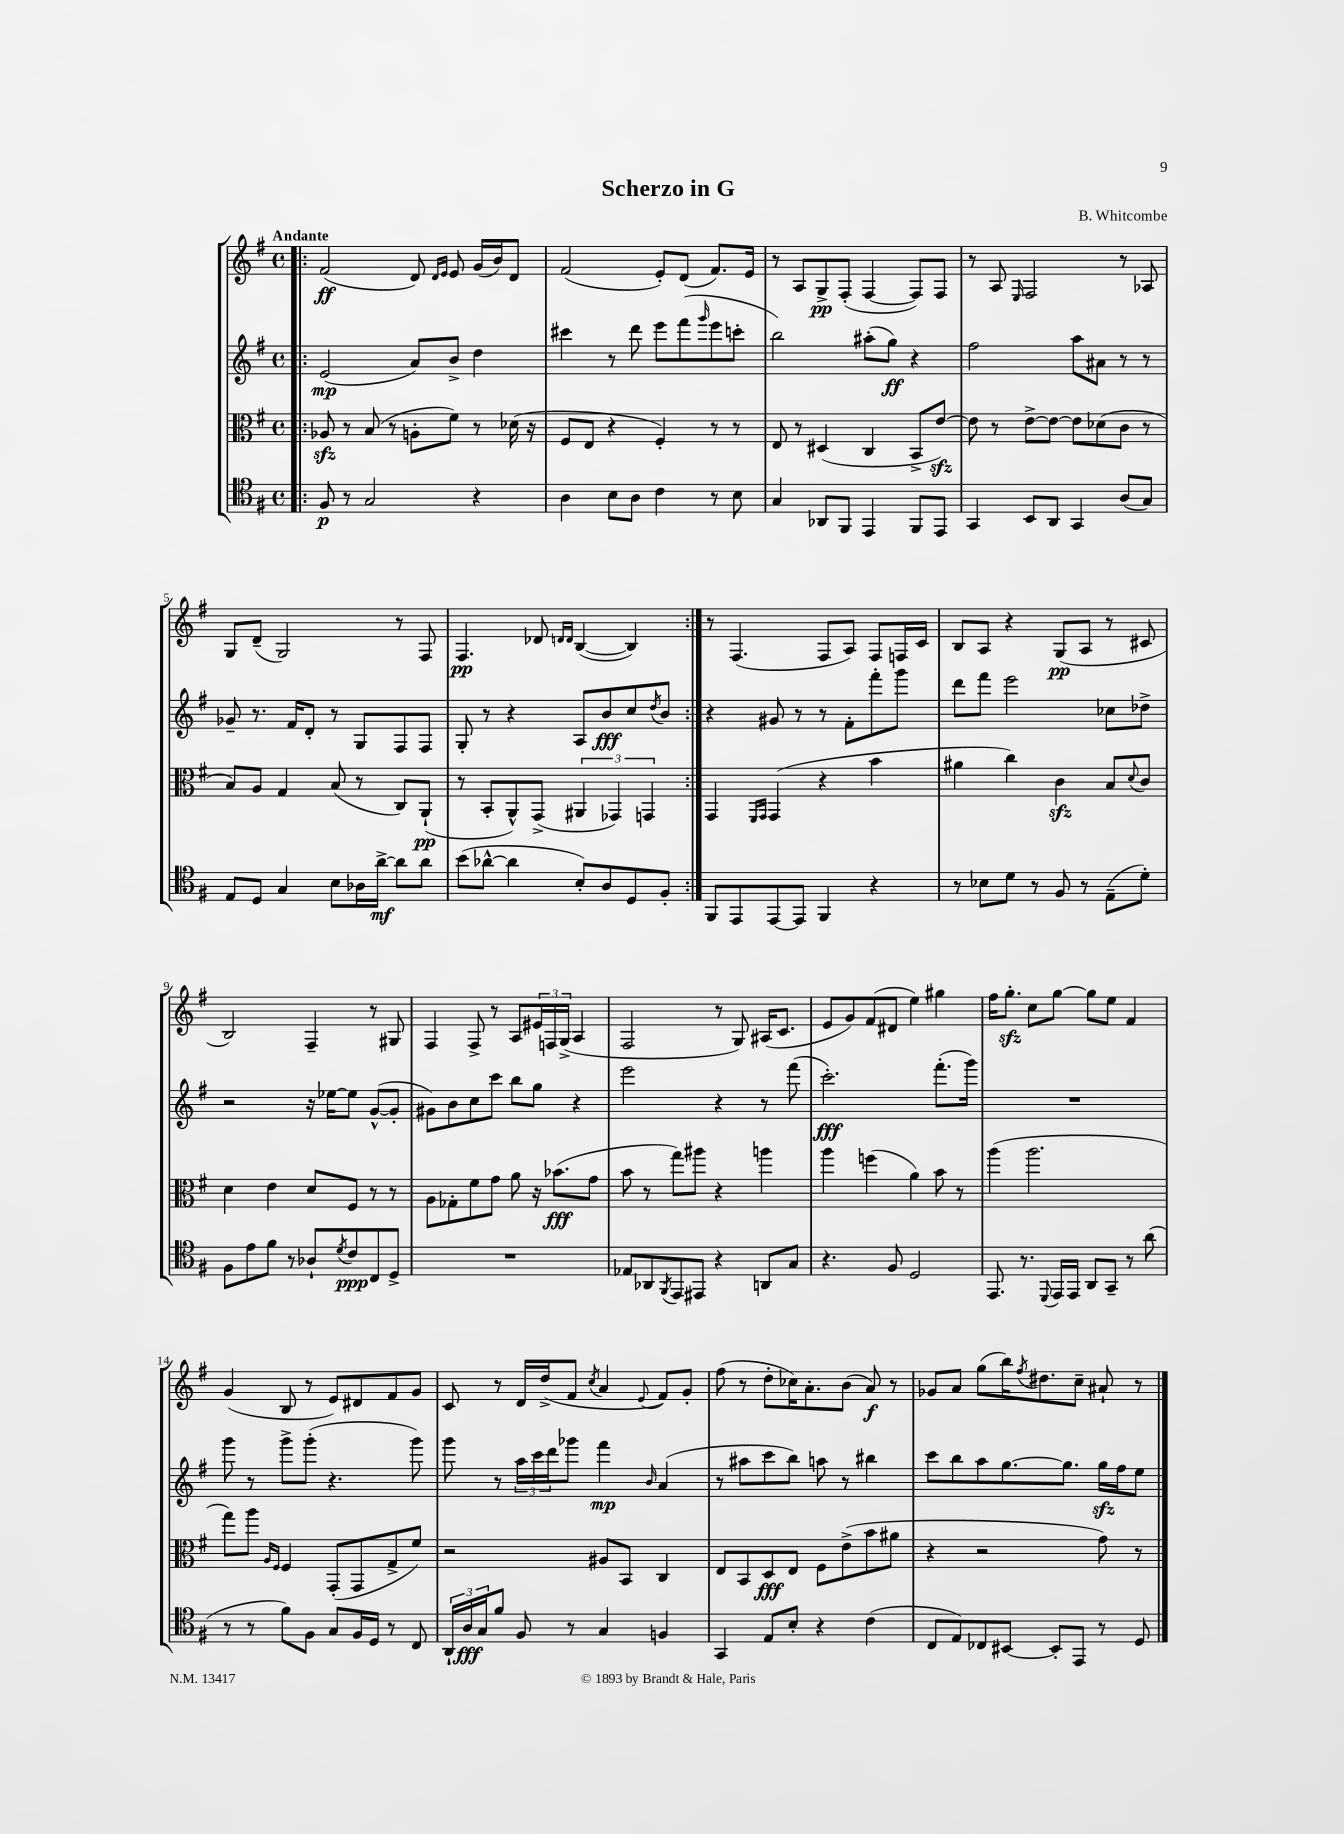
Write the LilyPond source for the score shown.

\header { title = "Scherzo in G" composer = "B. Whitcombe" }
<<
\new StaffGroup <<
\new Staff = "s0" {
    \clef treble \key g \major \defaultTimeSignature \time 4/4 \tempo "Andante"
    \repeat volta 2 { \bar ".|:" fis'2\ff( d'8) \grace { d'16 e'16 } e'8 g'16( b'16) d'8 |
    fis'2( e'8-.) d'8( fis'8.) e'16 |
    r8 a8 g8->\pp fis8-.( fis4~ fis8) fis8 |
    r8 a8 \grace { e16 } fis2 r8 aes8 |
    g8 d'8--( g2) r8 fis8 |
    fis4.\pp des'8 \grace { d'16 d'16 } b4~( b4) | }
    r8 fis4.( fis8 a8) fis8 f16 c'16 |
    b8 a8 r4 g8\pp( a8 r8 cis'8 |
    b2) fis4-- r8 gis8 |
    fis4 fis8-> r8 a8 \tuplet 3/2 { eis'16 f16 g16->( } a4 |
    fis2 r8 g8) ais16( c'8. |
    e'8 g'8) fis'8( dis'8 e''4) gis''4 |
    fis''16 g''8.-.\sfz c''8 g''8~ g''8 e''8 fis'4 |
    g'4( b8 r8 e'8) dis'8 fis'8 g'8 |
    c'8 r8 d'16 d''16->( fis'8 \acciaccatura { c''8 } a'4 \appoggiatura { e'8 } fis'8) g'8-. |
    fis''8( r8 d''8-. ces''16) a'8.-. b'8( a'8\f) r8 |
    ges'8 a'8 g''8( b''16) \acciaccatura { fis''8 } dis''8. c''8-- ais'8-! r8 \bar "|." |
}
\new Staff = "s1" {
    \clef treble \key g \major \defaultTimeSignature \time 4/4
    \repeat volta 2 { \bar ".|:" e'2\mp( a'8) b'8-> d''4 |
    cis'''4 r8 d'''8 e'''8 fis'''8( \grace { g'''16 } e'''8 c'''8-. |
    b''2) ais''8-.( g''8\ff) r4 |
    fis''2 a''8 ais'8 r8 r8 |
    ges'8-- r8. fis'16 d'8-. r8 g8 fis8 fis8 |
    g8-. r8 r4 a8 b'8\fff c''8 \acciaccatura { d''8 } b'8 | }
    r4 gis'8 r8 r8 fis'8-. fis'''8-. g'''8 |
    d'''8 fis'''8 e'''2 ces''8 des''8-> |
    r2 r16 ees''16~ ees''8 g'8~-^( g'8-. |
    gis'8) b'8 c''8 c'''8 b''8 g''8 r4 |
    e'''2 r4 r8 fis'''8( |
    c'''2.-.\fff) fis'''8.-.( g'''16) |
    R1 |
    g'''8 r8 g'''8-> g'''8-.( r4. g'''8) |
    g'''8 r8 \tuplet 3/2 { a''16 c'''16 d'''16 } ges'''8 fis'''4\mp \grace { b'16 } a'4( |
    r8 ais''8 c'''8 b''8) a''8 r8 bis''4 |
    c'''8 b''8 a''8 g''8.~ g''8. g''16\sfz fis''16 e''8 \bar "|." |
}
\new Staff = "s2" {
    \clef alto \key g \major \defaultTimeSignature \time 4/4
    \repeat volta 2 { \bar ".|:" aes8\sfz r8 b8( r8 a8-. fis'8) r8 des'16( r16 |
    fis8 e8 r4 fis4-.) r8 r8 |
    e8 r8 dis4( c4 b,8-> e'8~\sfz) |
    e'8 r8 e'8~-> e'8~ e'8 des'8( c'8 r8 |
    b8) a8 g4 b8( r8 c8) a,8-!\pp( |
    r8 b,8-. a,8-^) g,8->( \tuplet 3/2 { ais,4 ges,4) g,4 } | }
    g,4 \grace { fis,16 g,16 } g,4( r4 b'4 |
    ais'4 c''4) c'4\sfz b8 \appoggiatura { d'8 } c'8 |
    d'4 e'4 d'8 fis8 r8 r8 |
    a8 ges8-. fis'8 g'8 a'8 r16 bes'8.\fff( g'8 |
    b'8 r8 g''8) ais''8 r4 a''4 |
    a''4 f''4( a'4) b'8 r8 |
    a''4( a''2. |
    g''8) a''8 \grace { a16 fis16 } fis4 g,8-.( g,8 g8-> fis'8) |
    r2 ais8 b,8 c4 |
    e8 b,8 d8\fff e8 fis8 e'8->( b'8 ais'8 |
    r4 r2 g'8) r8 \bar "|." |
}
\new Staff = "s3" {
    \clef tenor \key g \major \defaultTimeSignature \time 4/4
    \repeat volta 2 { \bar ".|:" fis8\p r8 g2 r4 |
    a4 b8 a8 c'4 r8 b8 |
    g4 aes,8 fis,8 e,4 fis,8 e,8 |
    g,4 b,8 a,8 g,4 a8( g8) |
    e8 d8 g4 b8 aes16 a'16~->\mf a'8 a'8 |
    b'8( aes'8~-^ aes'4 b8-.) a8 d8 fis8-. | }
    fis,8 e,8 e,8~ e,8 fis,4 r4 |
    r8 bes8 d'8 r8 fis8 r8 e8--( d'8-.) |
    fis8 e'8 fis'8 r8 aes8-! \acciaccatura { d'8 } c'8\ppp c8 d8-> |
    R1 |
    ees8 aes,8 \acciaccatura { fis,8 } e,8 eis,8 r4 a,8 g8 |
    r4. fis8 d2 |
    e,8. r8. \appoggiatura { d,8 } e,16 e,16 a,8 g,8-- r8 a'8( |
    r8 r8 fis'8) fis8 g8 fis16 d16 r8 c8 |
    \tuplet 3/2 { a,16-! a16\fff g16 } fis'8 fis8 r8 g4 f4 |
    g,4 e8 b8-. r4 c'4( |
    c8 e8) ces8 bis,8~ bis,8-. e,8 r8 d8 \bar "|." |
}
>>
>>
